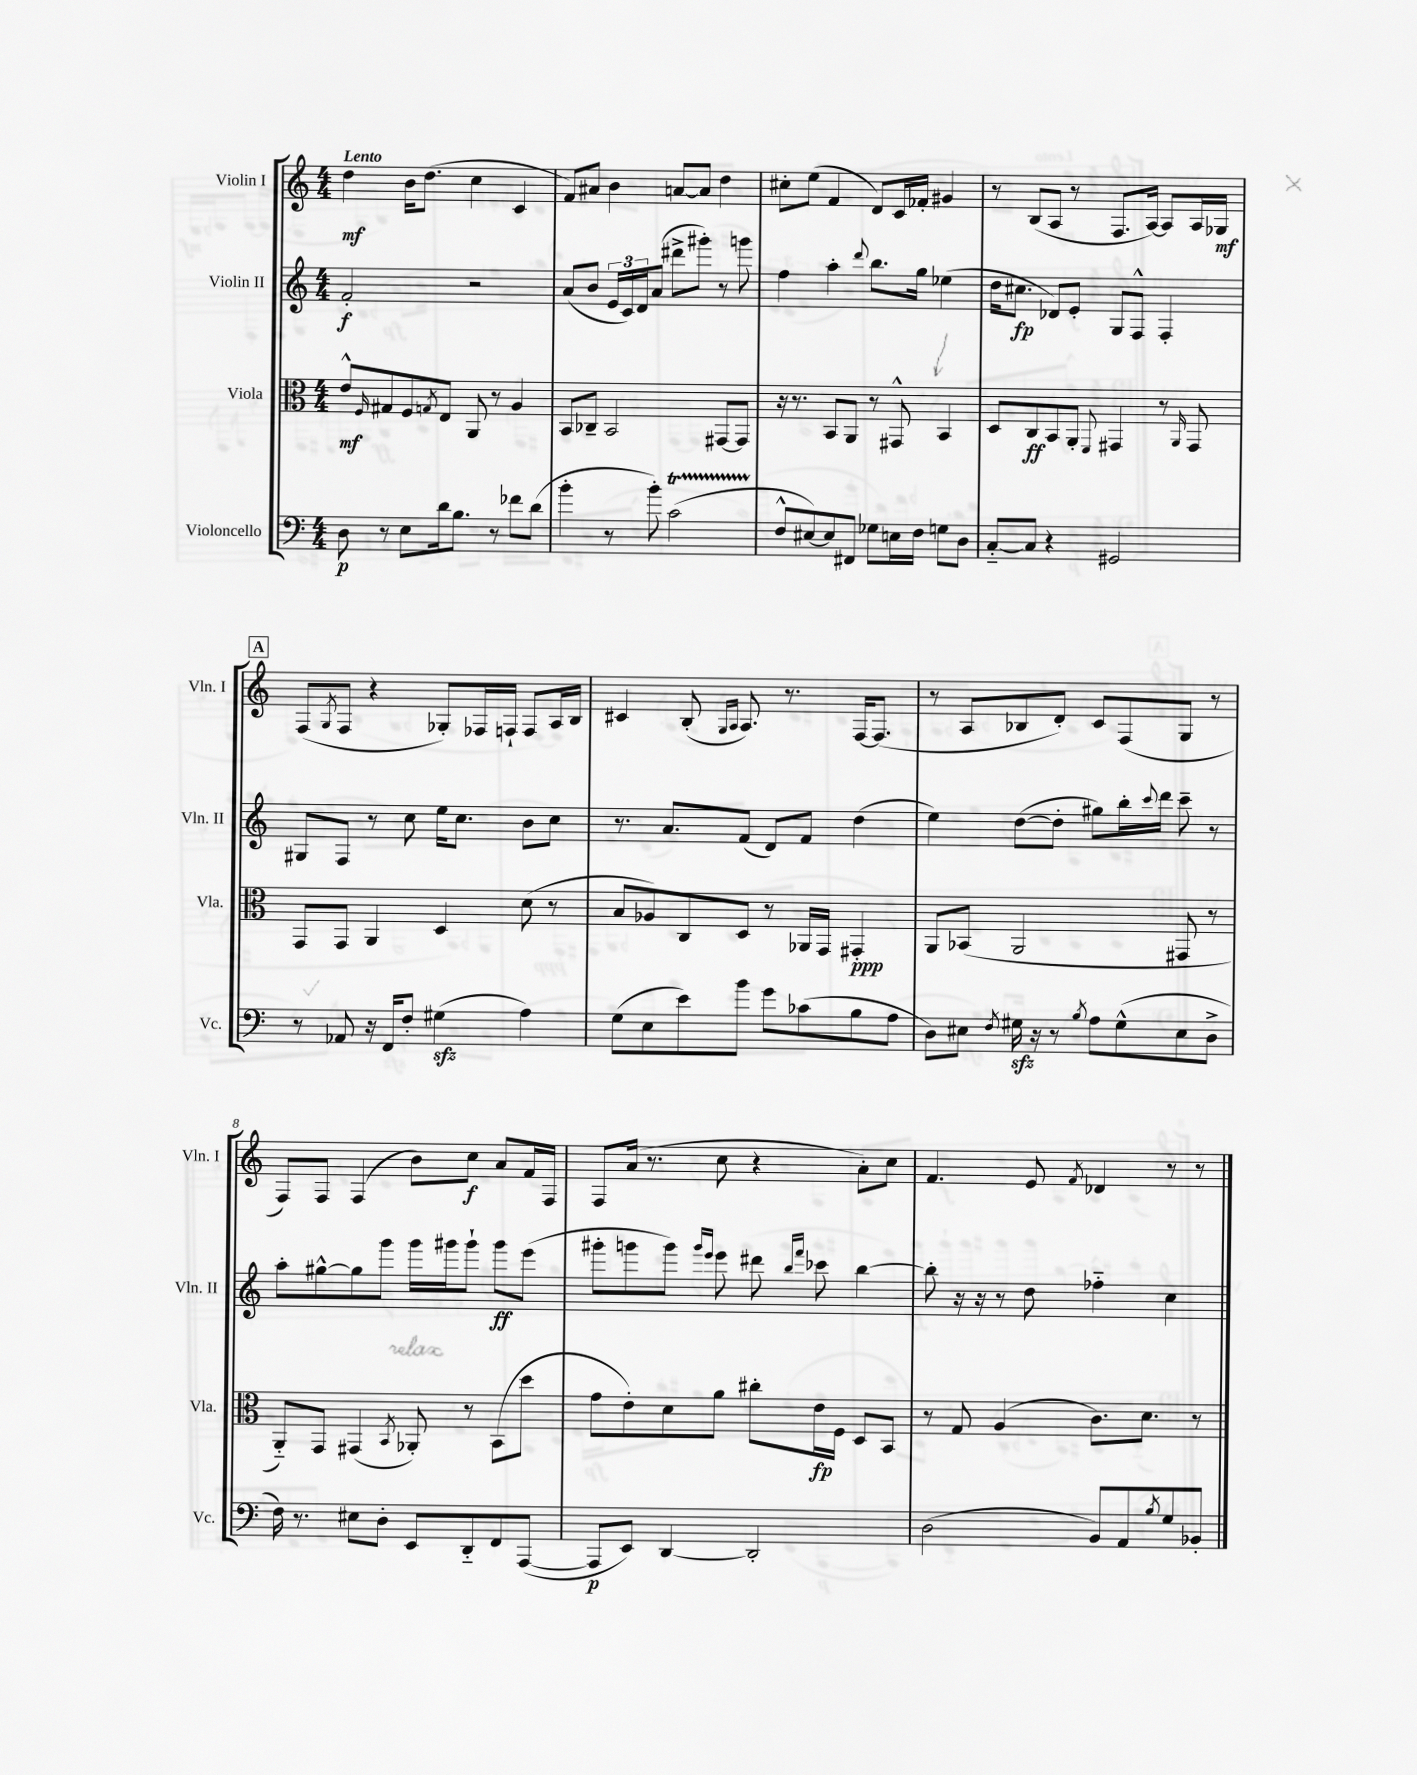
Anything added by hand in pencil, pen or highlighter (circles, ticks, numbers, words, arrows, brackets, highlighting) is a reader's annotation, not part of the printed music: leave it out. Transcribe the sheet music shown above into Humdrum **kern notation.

**kern	**kern	**kern	**kern
*staff4	*staff3	*staff2	*staff1
*clefF4	*clefC3	*clefG2	*clefG2
*k[]	*k[]	*k[]	*k[]
*M4/4	*M4/4	*M4/4	*M4/4
8D	8e^^	2f'	4dd
.	16qqF	.	.
8r	8G#	.	.
8E	8F	.	16b
.	.	.	(8.dd
.	8qG	.	.
16d	8E	.	.
8.B	.	.	.
.	8AA	2r	4cc
8r	8r	.	.
8f-	4A	.	4c
(8d	.	.	.
=	=	=	=
4b'	8BB	(8a	8f)
.	8C-~	8b	8a#
8r	2BB	24e	4b
.	.	24c)	.
.	.	24d	.
8b')	.	(8a	.
(2c	.	8ddd#^	[8a
.	.	8ggg#')	8a]
.	[8GG#	8r	4dd
.	8GG#]	8ggg	.
=	=	=	=
8F^^	16r	4ff	8cc#'
.	8.r	.	.
[8E#)	.	.	(8ee
8E#]	8BB	4aa'	4f
8FF#	8AA	.	.
.	.	8qqddd	.
8G-	8r	8.bb	8d)
16E	8GG#^^	.	16c
16F	.	16gg	16f-'
8G	4BB	(4ee-	4g#
8D	.	.	.
=	=	=	=
[8C'~	8D	16dd	8r
.	.	8.cc#	.
8C]	8C	.	(8B
4r	8BB	8d-)	8A
.	8AA'	8e'	8r
.	8qqFF	.	.
2GG#	4GG#	8G	8.F
.	.	8F^^	.
.	.	.	[16A)
.	8r	4F'	8A]
.	16qqAA	.	.
.	8GG#	.	16A
.	.	.	16G-
=	=	=	=
8r	8GG	8G#	(8F
.	.	.	8qG
8AA-	8GG	8F	8F
16r	4AA	8r	4r
16FF	.	.	.
8F'	.	8cc	.
(4G#	4D	16ee	8G-')
.	.	8.cc	.
.	.	.	16F-
.	.	.	16F`
4A)	(8d	8b	8F
.	8r	8cc	16A
.	.	.	16B
=	=	=	=
(8G	8B	8.r	4c#
8E	8A-)	.	.
.	.	8.a	.
8e)	8C	.	(8B'
.	.	.	16qqG
.	.	.	16qqA
8b	8D	(8f	8.A)
8g	8r	8d)	.
.	.	.	8.r
(8c-	16AA-	8f	.
.	16GG	.	.
8B	4GG#'	(4dd	[16F
.	.	.	(8.F]
8A	.	.	.
=	=	=	=
8D)	8AA	4ee)	8r
8E#	(8BB-	.	8A
8qF	.	.	.
16G#	2AA	([8dd	8B-
16r	.	.	.
8r	.	8dd']	8d')
8qB	.	.	.
8A	.	8gg#)	8c
(8G#^^	.	16bb'	(8F
.	.	8qqccc	.
.	.	16ddd	.
8E#	8GG#	8ccc~	8G
8D^	8r	8r	8r
=	=	=	=
16F)	8AA'~)	8aa'	8F)
8.r	.	.	.
.	8GG	[8gg#^^	8F
8E#	(4GG#	8gg#]	(4F
8D'	.	8ggg	.
.	8qBB	.	.
8EE	8AA-')	16ggg	8b)
.	.	16ggg#	.
8DD'~	8r	8ggg#`	8cc
8FF	(8BB	8ggg#	8a
([8AAA	8dd	(8eee	16f
.	.	.	16F
=	=	=	=
8AAA]	8g	8ggg#'	8F
8EE)	8e')	8ggg	(16a
.	.	.	8.r
[4DD	8d	8ggg)	.
.	.	16qqggg	.
.	.	16qqeee	.
.	8a	8eee	8cc
2DD']	8cc#'	8ddd#	4r
.	.	16qqbb	.
.	.	16qqfff	.
.	16e	8ccc-	.
.	16F	.	.
.	8D	[4bb	8a')
.	8BB	.	8cc
=	=	=	=
(2D	8r	8bb']	4.f
.	8G	16r	.
.	.	16r	.
.	(4A	8r	.
.	.	8dd	8e
.	.	.	8qf
8BB)	8.c)	4ff-'~	4d-
8AA	.	.	.
.	8.d	.	.
8qB	.	.	.
8G	.	4cc	8r
8BB-'	8r	.	8r
==	==	==	==
*-	*-	*-	*-
